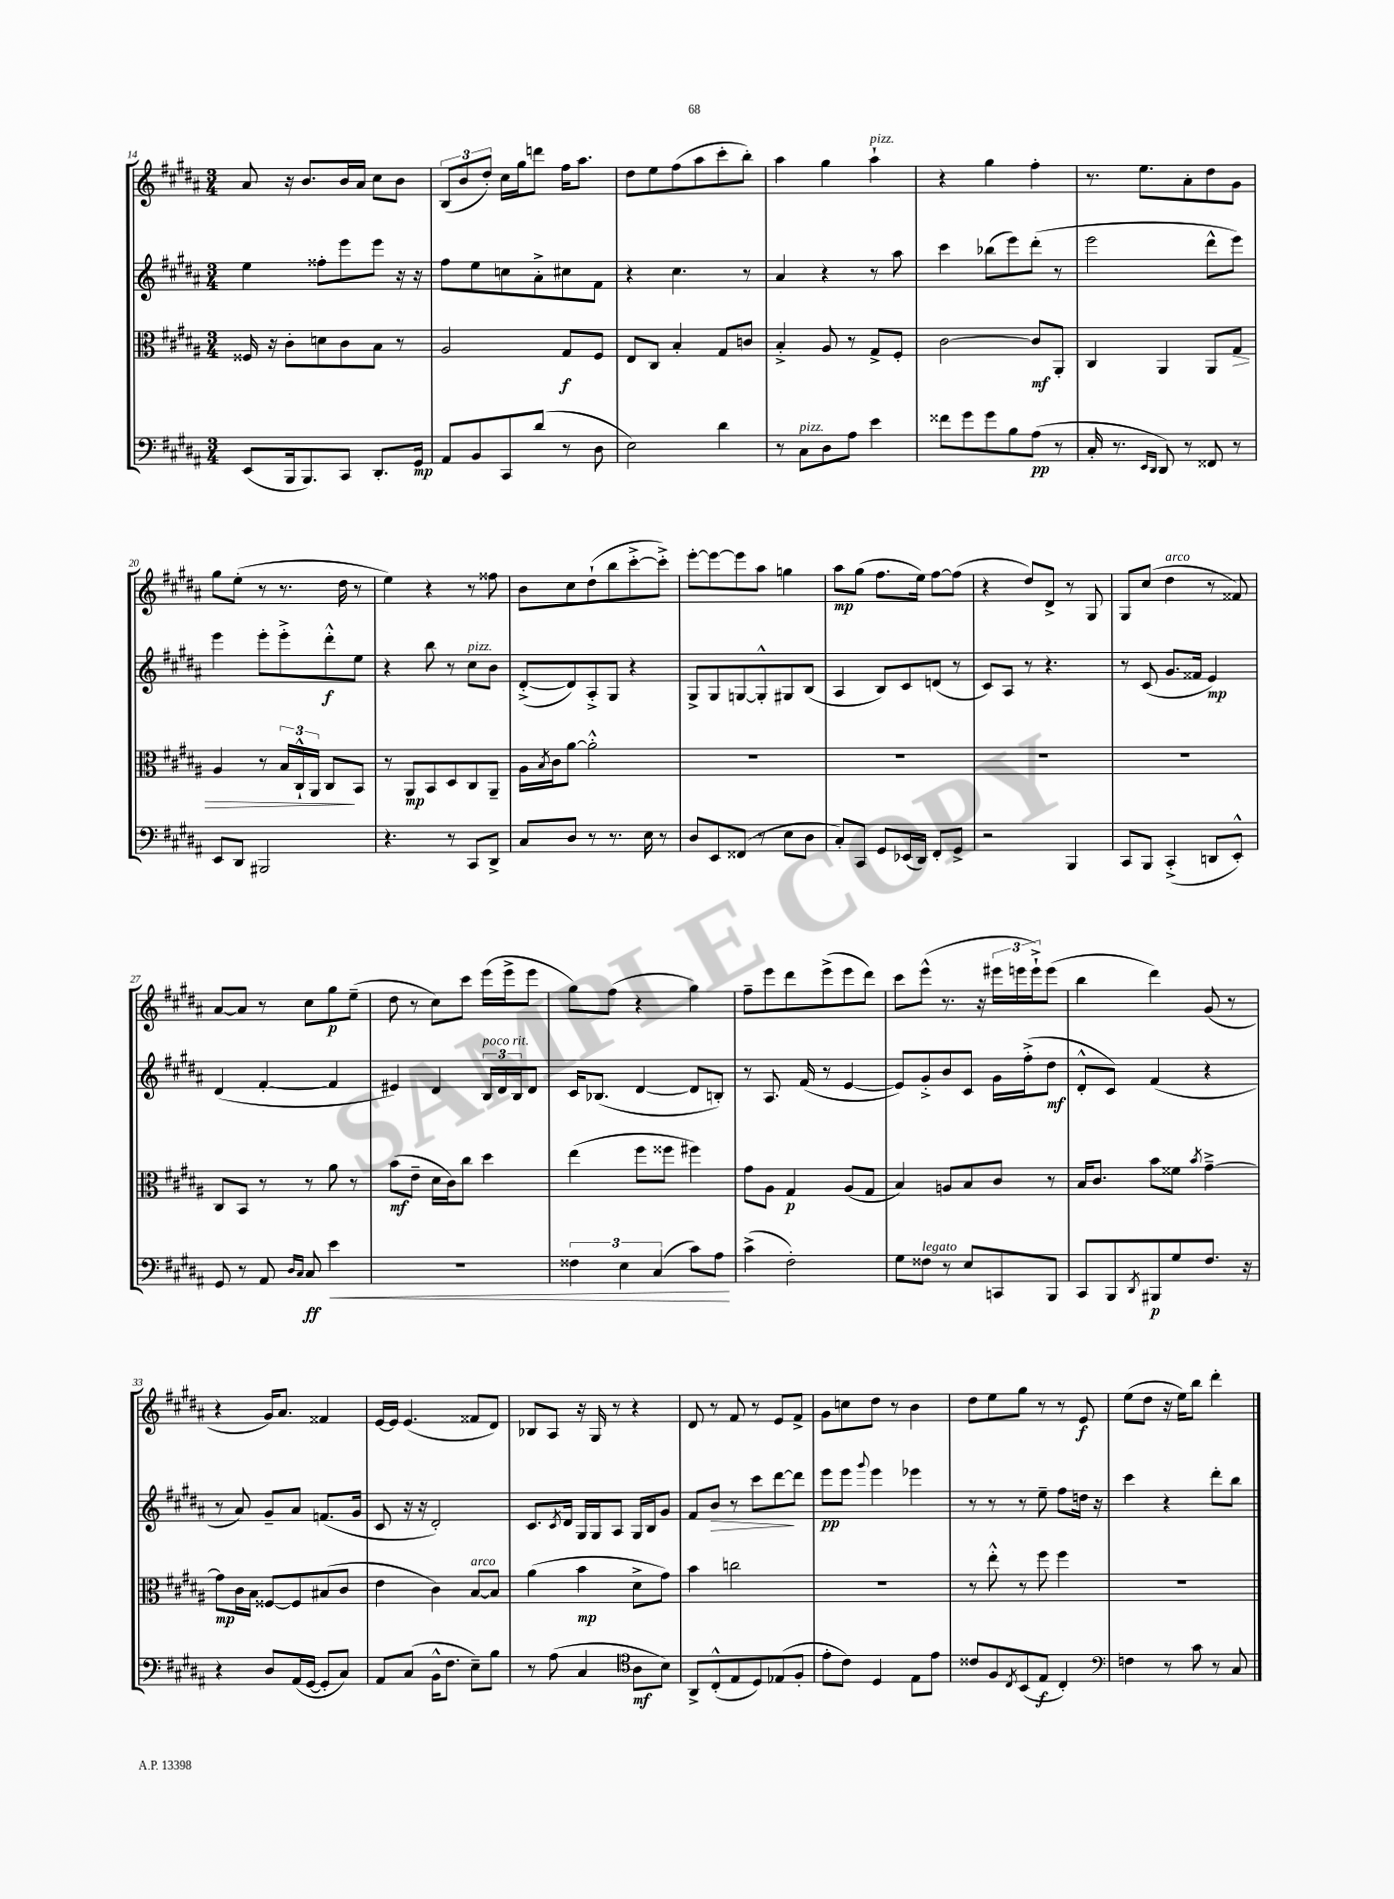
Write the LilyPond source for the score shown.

<<
\new StaffGroup <<
\new Staff = "s0" {
    \clef treble \key b \major \numericTimeSignature \time 3/4
    ais'8 r16 b'8. b'16 ais'16 cis''8 b'8 |
    \tuplet 3/2 { b8( b'8 dis''8-.) } cis''16 gis''16 d'''8 fis''16 ais''8. |
    dis''8 e''8 fis''8( ais''8 cis'''8-. b''8-.) |
    ais''4 gis''4 ais''4-!^\markup { \italic "pizz." } |
    r4 gis''4 fis''4-. |
    r8. e''8. ais'8-. dis''8 gis'8 |
    gis''8 e''8-.( r8 r8. dis''16 r8 |
    e''4) r4 r8 fisis''8 |
    b'8 cis''8 dis''8-!( b''8 cis'''8~-.-> cis'''8-.->) |
    e'''8~-. e'''8~ e'''8 ais''8 g''4 |
    ais''8\mp gis''8( fis''8. e''16) fis''8~ fis''8( |
    r4 dis''8) dis'8-> r8 gis8 |
    gis8 cis''8( dis''4^\markup { \italic "arco" } r8 fisis'8) |
    ais'8~ ais'8 r8 cis''8 gis''8\p e''8--( |
    dis''8 r8 cis''8) cis'''8 e'''16( e'''16-> e'''8 |
    gis''8) fis''8( r4 gis''4) |
    fis''8-- e'''8 dis'''8 e'''8->( e'''8 dis'''8) |
    cis'''8 e'''8-^( r8. r16 \tuplet 3/2 { eis'''16 e'''16 e'''16-!->) } e'''8( |
    b''4 dis'''4) gis'8( r8 |
    r4 gis'16) ais'8. fisis'4 |
    e'16~ e'16 e'4.( fisis'8 dis'8) |
    bes8 ais8 r16 gis16 r8 r4 |
    dis'8 r8 fis'8 r8 e'8 fis'8-> |
    gis'8 c''8 dis''8 r8 b'4 |
    dis''8 e''8 gis''8 r8 r8 e'8\f |
    e''8( dis''8 r16 e''16) b''8 dis'''4-. \bar "|." |
}
\new Staff = "s1" {
    \clef treble \key b \major \numericTimeSignature \time 3/4
    e''4 fisis''8-. e'''8 e'''8 r16 r16 |
    fis''8 e''8 c''8 ais'8-.-> cis''8 fis'8 |
    r4 cis''4. r8 |
    ais'4 r4 r8 ais''8 |
    cis'''4 bes''8( e'''8) dis'''8-.( r8 |
    e'''2 dis'''8-^ e'''8) |
    e'''4 e'''8-. e'''8-.-> dis'''8-.-^\f e''8 |
    r4 b''8 r8 cis''8^\markup { \italic "pizz." } b'8 |
    dis'8~-.->( dis'8) ais8-.-> gis8 r4 |
    gis8-> gis8 g8~ g8-.-^ gis8 b8( |
    ais4 b8) cis'8 d'8( r8 |
    cis'8) ais8 r8 r4. |
    r8 cis'8( gis'8. fisis'16 e'4\mp) |
    dis'4( fis'4~-. fis'4 |
    eis'4) dis'4 \tuplet 3/2 { b16^\markup { \italic "poco rit." } dis'16 b16 } dis'8 |
    cis'16 bes8.( dis'4~ dis'8 b8-.) |
    r8 ais8. fis'16( r8 e'4~ |
    e'8) gis'8-.-> b'8 cis'8 gis'16 fis''16-.->( dis''8\mf |
    dis'8-.-^ cis'8) fis'4( r4 |
    r8 ais'8) gis'8-- ais'8 f'8.( gis'16 |
    cis'8 r16 r16 dis'2-.) |
    cis'8. \acciaccatura { cis'8 } dis'16 gis16 gis16 ais8 gis16 b16 gis'8 |
    fis'8 b'8\> r8 cis'''8 dis'''8~\! dis'''8 |
    e'''8\pp e'''8 \appoggiatura { gis'''8 } e'''4 ees'''4 |
    r8 r8 r8 e''8-- fis''8 d''16 r16 |
    cis'''4 r4 dis'''8-. b''8 \bar "|." |
}
\new Staff = "s2" {
    \clef alto \key b \major \numericTimeSignature \time 3/4
    fisis16 r16 cis'8-. d'8 cis'8 b8 r8 |
    ais2 gis8\f fis8 |
    e8 cis8 b4-. gis8 c'8 |
    b4-.-> ais8 r8 gis8-> fis8-. |
    cis'2~ cis'8\mf ais,8-. |
    cis4 ais,4 ais,8 gis8\> |
    ais4 r8 \tuplet 3/2 { b16 cis16-!-^ ais,16 } cis8\! b,8 |
    r8 ais,8\mp b,8 dis8 cis8 ais,8-- |
    ais16 \acciaccatura { b8 } cis'16 ais'8~ ais'2-.-^ |
    R2. |
    R2. |
    R2. |
    R2. |
    cis8 b,8 r8 r8 ais'8 r8 |
    b'8\mf( e'8-- dis'16 cis'16) cis''8 dis''4 |
    e''4( fis''8 fisis''8 fis''4) |
    gis'8 ais8 gis4\p ais8( gis8 |
    b4) a8 b8 cis'8 r8 |
    b16 cis'8. b'8 fisis'8 \acciaccatura { b'8 } gis'4~---> |
    gis'8\mp cis'16 b16 fisis8~ fisis8 bis8( cis'8 |
    e'4 cis'4) b8~^\markup { \italic "arco" } b8 |
    ais'4( b'4\mp dis'8-> gis'8) |
    b'4 c''2 |
    R2. |
    r8 e''8-.-^ r8 fis''8 fis''4 |
    R2. \bar "|." |
}
\new Staff = "s3" {
    \clef bass \key b \major \numericTimeSignature \time 3/4
    e,8( b,,16 b,,8.) cis,8 dis,8.-. gis,16\mp |
    ais,8 b,8 cis,8 dis'8( r8 dis8 |
    e2) dis'4 |
    r8 cis8^\markup { \italic "pizz." } dis8 ais8 e'4 |
    fisis'8 gis'8 gis'8 b8 ais8\pp( r8 |
    cis16-. r8. \grace { e,16 dis,16 } dis,8) r8 fisis,8 r8 |
    e,8 dis,8 bis,,2 |
    r4. r8 cis,8 dis,8-> |
    cis8 dis8 r8 r8. e16 r8 |
    dis8 e,8 fisis,8( r8 e8 dis8 |
    cis8-.) cis,8 gis,8 ees,16( dis,16) fis,8-. gis,8-> |
    r2 b,,4 |
    cis,8 b,,8 cis,4-.->( d,8 e,8-.-^) |
    gis,8 r8 ais,8 \grace { dis16 cis16 } cis8\ff e'4\< |
    R2. |
    \tuplet 3/2 { fisis4 e4 cis4( } cis'8) ais8\! |
    cis'4->( fis2-.) |
    gis8 fisis8^\markup { \italic "legato" } r8 e8 c,8 b,,8 |
    cis,8 b,,8 \acciaccatura { dis,8 } bis,,8\p gis8 fis8. r16 |
    r4 dis8 ais,16( gis,16~ gis,8-. cis8) |
    ais,8 cis8( b,16-^ fis8. e8--) b8 |
    r8 ais8( cis4 \clef tenor ais8\mf b8) |
    ais,8-> cis8-.-^( e8 dis8) ees8( fis8-. |
    e'8-. cis'8) dis4 e8 e'8 |
    cisis'8 fis8 \acciaccatura { cis8 } b,8( e8\f cis4-.) |
    \clef bass f4 r8 cis'8 r8 cis8 \bar "|." |
}
>>
>>
\layout { \context { \Score currentBarNumber = #14 } }
